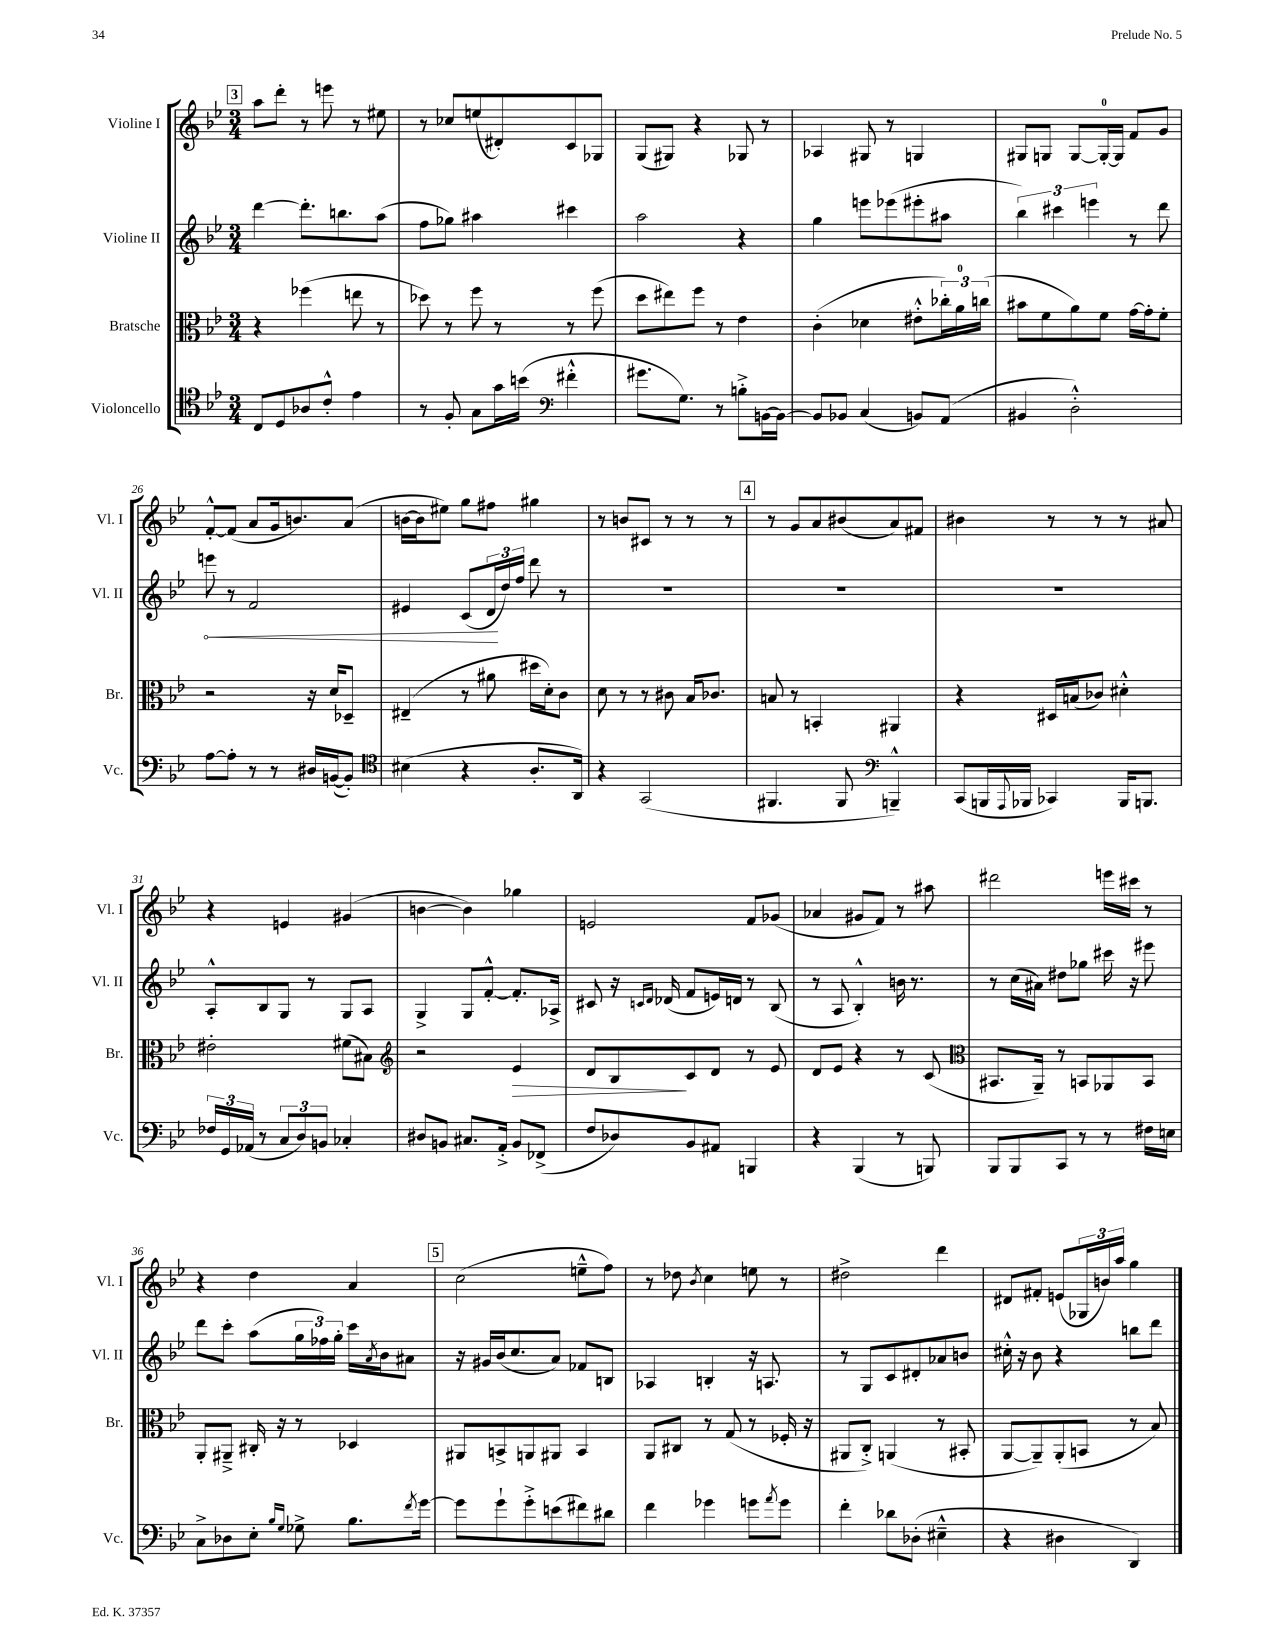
<<
\new StaffGroup <<
\new Staff = "s0" \with { instrumentName = "Violine I" shortInstrumentName = "Vl. I" } {
    \clef treble \key bes \major \numericTimeSignature \time 3/4
    \mark \markup { \box "3" } a''8 d'''8-. r8 e'''8 r8 eis''8 |
    r8 ces''8 e''8( dis'8-.) c'8 ges8 |
    g8( gis8) r4 ges8 r8 |
    aes4 gis8 r8 g4 |
    gis8 g8 g8~ g16-0~-. g16 f'8 g'8 |
    f'8~-.-^ f'8( a'8 g'16 b'8.) a'8( |
    b'16~ b'16 eis''8) g''8 fis''8 gis''4 |
    r8 b'8 cis'8 r8 r8 r8 |
    \mark \markup { \box "4" } r8 g'8 a'8 bis'8( a'8) fis'8 |
    bis'4 r8 r8 r8 ais'8 |
    r4 e'4 gis'4( |
    b'4~ b'4) ges''4 |
    e'2 f'8 ges'8( |
    aes'4 gis'8 f'8) r8 ais''8 |
    dis'''2 e'''16 cis'''16 r8 |
    r4 d''4 a'4 |
    \mark \markup { \box "5" } c''2( e''8---^ f''8) |
    r8 des''8 \acciaccatura { bes'8 } c''4 e''8 r8 |
    dis''2-> d'''4 |
    dis'8 fis'8-. e'8( \tuplet 3/2 { ges16 b'16) a''16 } g''4 \bar "|." |
}
\new Staff = "s1" \with { instrumentName = "Violine II" shortInstrumentName = "Vl. II" } {
    \clef treble \key bes \major \numericTimeSignature \time 3/4
    \mark \markup { \box "3" } d'''4~ d'''8.-. b''8. a''8( |
    f''8 ges''8) ais''4 cis'''4 |
    a''2 r4 |
    g''4 e'''8 ees'''8( eis'''8-. ais''8 |
    \tuplet 3/2 { bes''4) cis'''4 e'''4 } r8 d'''8 |
    \once \override Hairpin.circled-tip = ##t e'''8\< r8 f'2 |
    eis'4 c'8( \tuplet 3/2 { d'16\! d''16) f''16 } d'''8 r8 |
    R2. |
    \mark \markup { \box "4" } R2. |
    R2. |
    a8-.-^ bes8 g8 r8 g8 a8 |
    g4-> g8 f'8~-.-^ f'8.-. aes16-> |
    cis'8 r16 \grace { c'16 d'16 } des'16( f'8 e'16) d'16 r8 bes8( |
    r8 a8 bes4-.-^) b'16 r8. |
    r8 c''16( ais'16) dis''8 ges''8 cis'''16 r16 eis'''8 |
    d'''8 c'''8-. a''8( \tuplet 3/2 { g''16 fes''16) g''16-. } c'''16 \acciaccatura { a'8 } bes'16 ais'8 |
    \mark \markup { \box "5" } r16 gis'16 bes'16( c''8. a'8) fes'8 b8 |
    aes4 b4-. r16 a8. |
    r8 g8 c'8 dis'8-. aes'8 b'8 |
    cis''16-.-^ r16 bes'8 r4 b''8 d'''8 \bar "|." |
}
\new Staff = "s2" \with { instrumentName = "Bratsche" shortInstrumentName = "Br." } {
    \clef alto \key bes \major \numericTimeSignature \time 3/4
    \mark \markup { \box "3" } r4 fes''4( e''8 r8 |
    des''8) r8 f''8 r8 r8 f''8( |
    d''8 eis''8) f''8 r8 ees'4 |
    c'4-.( des'4 eis'8-.-^ \tuplet 3/2 { ces''16-.) a'16-0 c''16( } |
    bis'8 f'8 a'8) f'8 g'16~ g'16-. f'8-. |
    r2 r16 d'16 des8-- |
    eis4--( r8 ais'8 dis''16 d'16-.) c'8 |
    d'8 r8 r8 cis'8 bes16 ces'8. |
    \mark \markup { \box "4" } b8 r8 b,4-. ais,4 |
    r4 dis16 b16( ces'8) dis'4-.-^ |
    eis'2-. fis'8( bis8) |
    \clef treble r2 ees'4\> |
    d'8 bes8\! c'8 d'8 r8 ees'8 |
    d'8 ees'8 r4 r8 c'8( |
    \clef alto bis,8. a,16--) r8 b,8 aes,8 b,8 |
    a,8-. ais,8---> cis16-. r16 r8 des4 |
    \mark \markup { \box "5" } ais,8 b,8-> a,8 ais,8 b,4 |
    a,8 cis8 r8 g8( r8 fes16-. r16 |
    ais,8 c8-.->) a,4( r8 bis,8-. |
    a,8~ a,8--) a,8-.( b,8 r8 bes8) \bar "|." |
}
\new Staff = "s3" \with { instrumentName = "Violoncello" shortInstrumentName = "Vc." } {
    \clef tenor \key bes \major \numericTimeSignature \time 3/4
    \mark \markup { \box "3" } c8 d8 aes8 c'8-.-^ ees'4 |
    r8 f8-. g8 g'16 b'16( \clef bass fis'4-.-^ |
    gis'8. g8.) r8 b8-.-> b,16~ b,16~ |
    b,8 bes,8 c4( b,8) a,8( |
    bis,4 d2-.-^) |
    a8~ a8-. r8 r8 dis16 b,16~( b,8-.) |
    \clef tenor bis4( r4 a8.-. a,16) |
    r4 g,2( |
    \mark \markup { \box "4" } fis,4. fis,8 \clef bass b,,4---^) |
    c,8( b,,16 \appoggiatura { a,,8 } bes,,16 ces,4) bes,,16 b,,8. |
    \tuplet 3/2 { fes16 g,16 aes,16( } r8 \tuplet 3/2 { c8 d8) b,8 } ces4-. |
    dis8 b,8 cis8. a,16-.-> b,8 fes,8->( |
    f8 des8) bes,8 ais,8 b,,4 |
    r4 bes,,4( r8 b,,8) |
    bes,,8 bes,,8 c,8 r8 r8 fis16 e16 |
    c8-> des8 ees8-. \grace { bes16 g16 } ges8-> bes8. \acciaccatura { f'8 } g'16~ |
    \mark \markup { \box "5" } g'8 g'8-! g'8-.-> e'8( fis'8) dis'8 |
    f'4 ges'4 g'8 \acciaccatura { a'8 } g'8 |
    f'4-. des'8 des8-.( eis4---^ |
    r4 dis4 d,4) \bar "|." |
}
>>
>>
\layout { \context { \Score currentBarNumber = #21 } }
